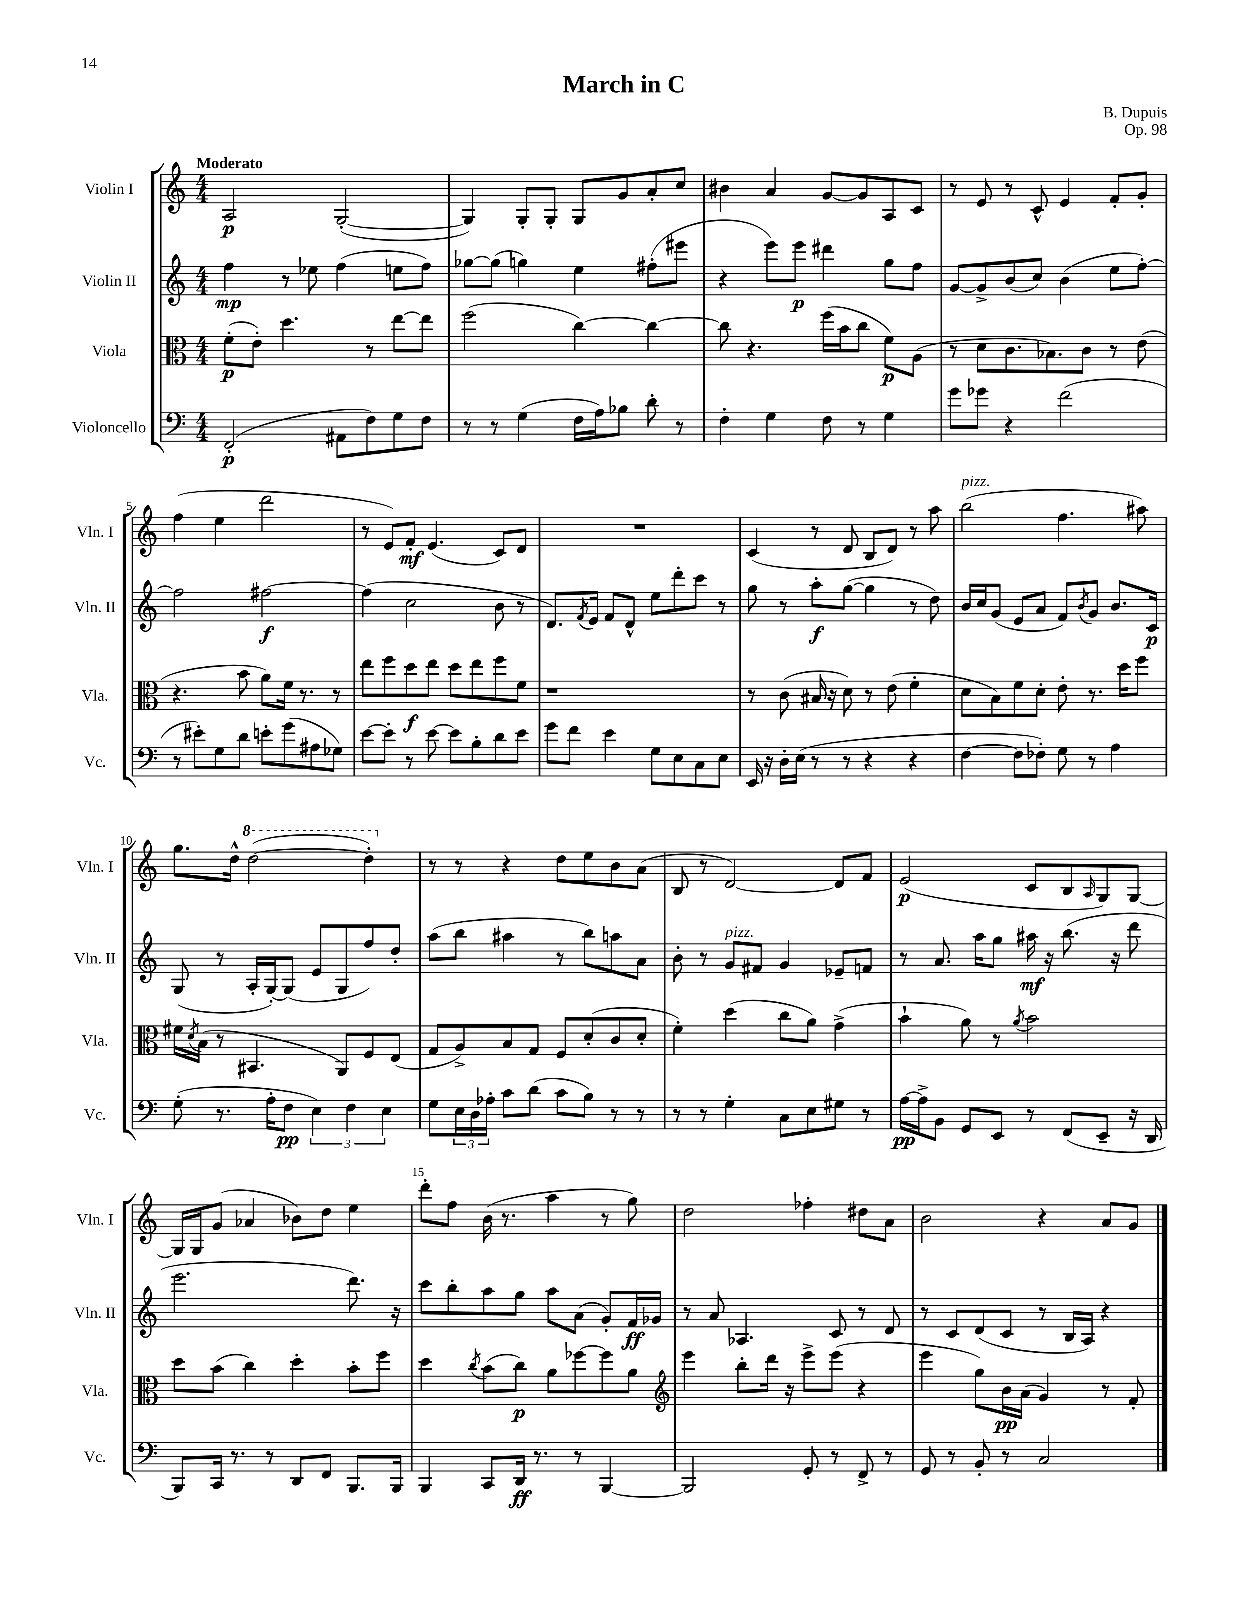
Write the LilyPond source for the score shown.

\header { title = "March in C" composer = "B. Dupuis" opus = "Op. 98" }
<<
\new StaffGroup <<
\new Staff = "s0" \with { instrumentName = "Violin I" shortInstrumentName = "Vln. I" } {
    \clef treble \key c \major \numericTimeSignature \time 4/4 \tempo "Moderato"
    a2\p g2~-.( |
    g4) g8-. g8-. g8 g'8 a'8-. c''8 |
    bis'4 a'4 g'8~ g'8 a8 c'8 |
    r8 e'8 r8 c'8-^ e'4 f'8-. g'8-. |
    f''4( e''4 d'''2 |
    r8 e'8) f'8-.\mf e'4.( c'8) d'8 |
    R1 |
    c'4( r8 d'8 b8 d'8) r8 a''8 |
    b''2^\markup { \italic "pizz." }( f''4. ais''8) |
    g''8. d''16-^ \ottava #1 d'''2~( d'''4-.) \ottava #0 |
    r8 r8 r4 d''8 e''8 b'8 a'8( |
    b8 r8 d'2~) d'8 f'8 |
    e'2\p( c'8 b8 \grace { a16 } g8) g8~ |
    g16 g16 g'8( aes'4 bes'8) d''8 e''4 |
    d'''8-. f''8 b'16( r8. a''4 r8 g''8) |
    d''2 fes''4-. dis''8 a'8 |
    b'2 r4 a'8 g'8 \bar "|." |
}
\new Staff = "s1" \with { instrumentName = "Violin II" shortInstrumentName = "Vln. II" } {
    \clef treble \key c \major \numericTimeSignature \time 4/4
    f''4\mp r8 ees''8 f''4( e''8 f''8) |
    ges''8~ ges''8( g''4) e''4 fis''8-.( eis'''8 |
    r4 e'''8) e'''8\p dis'''4 g''8 f''8 |
    g'8~ g'8-> b'8( c''8) b'4( e''8 f''8~-.) |
    f''2 fis''2~\f |
    fis''4( c''2 b'8 r8 |
    d'8.) \acciaccatura { f'8 } e'16 f'8 d'8-^ e''8 d'''8-. c'''8 r8 |
    g''8 r8 a''8-.\f g''8~( g''4 r8 d''8) |
    b'16 c''16 g'8( e'8 a'8 f'8) \acciaccatura { b'8 } g'8 b'8. c'16\p |
    g8( r8 a16-. g16~-.) g8( e'8 g8 f''8) d''8-. |
    a''8( b''8 ais''4 r8 b''8) a''8 a'8 |
    b'8-. r8 g'8^\markup { \italic "pizz." } fis'8 g'4 ees'8-- f'8 |
    r8 a'8. a''16 g''8 ais''16\mf r16 b''8.( r16 d'''8 |
    e'''2. d'''8.) r16 |
    c'''8 b''8-. a''8 g''8 a''8 a'8( g'8-.) f'16\ff ges'16 |
    r8 a'8 aes4. c'8 r8 d'8 |
    r8 c'8 d'8( c'8 r8 b16 a16) r4 \bar "|." |
}
\new Staff = "s2" \with { instrumentName = "Viola" shortInstrumentName = "Vla." } {
    \clef alto \key c \major \numericTimeSignature \time 4/4
    f'8-.\p( e'8-.) d''4. r8 e''8~ e''8 |
    f''2( c''4~) c''4~ |
    c''8 r4. f''16( b'16 c''8 f'8\p) a8( |
    r8 d'8 c'8. bes8.) c'8 r8 e'8( |
    r4. b'8 a'8) f'16 r8. r8 |
    e''8 f''8 d''8\f e''8 d''8 e''8 f''8 f'8 |
    r1 |
    r8 c'8( bis16 r16 d'8) r8 e'8( f'4-. |
    d'8 b8) f'8 d'8-. e'8-. r8. d''16 f''8 |
    fis'16 \acciaccatura { d'8 } b16( r8 bis,4. a,8) f8 e8( |
    g8 a8->) b8 g8 f8 d'8-.( c'8 d'8-. |
    f'4-.) d''4( c''8 a'8) g'4->( |
    b'4-! a'8) r8 \acciaccatura { a'8 } b'2 |
    d''8 b'8( c''4) d''4-. b'8-. f''8 |
    d''4 \acciaccatura { c''8 } b'8( c''8\p) a'8 fes''8~ fes''8 a'8 |
    \clef treble e'''4 b''8-. d'''16 r16 e'''8-> e'''8( r4 |
    e'''4 g''8) b'16\pp a'16( g'4) r8 f'8-. \bar "|." |
}
\new Staff = "s3" \with { instrumentName = "Violoncello" shortInstrumentName = "Vc." } {
    \clef bass \key c \major \numericTimeSignature \time 4/4
    f,2-.\p( ais,8 f8) g8 f8 |
    r8 r8 g4( f16 a16) bes8 d'8-. r8 |
    f4-. g4 f8 r8 g4 |
    g'8 ges'8 r4 f'2( |
    r8 eis'8-.) g8 d'8 e'8-. g'8( ais8 ges8) |
    e'8~ e'8-. r8 e'8~ e'8 b8-. d'8 e'8 |
    g'8 f'8 e'4 g8 e8 c8 e8 |
    e,16 r16 d16-. e16( r8 r8 r4 r4 |
    f4~ f8 fes8-.) g8 r8 a4 |
    g8-.( r8. a16-. f8\pp \tuplet 3/2 { e4) f4 e4 } |
    g8 \tuplet 3/2 { e16 d16 aes16-. } c'8 d'8( c'8 b8) r8 r8 |
    r8 r8 g4-. c8 e8 gis8 r8 |
    a16~\pp a16-> b,8 g,8 e,8 r8 f,8( e,8-- r16 d,16 |
    b,,8) c,16 r8. r8 d,8 f,8 b,,8. b,,16 |
    b,,4 c,8 d,16\ff r8. r8 b,,4~ |
    b,,2 g,8-. r8 f,8-> r8 |
    g,8 r8 b,8-. r8 c2 \bar "|." |
}
>>
>>
\layout { \context { \Score \override BarNumber.break-visibility = ##(#f #t #t) barNumberVisibility = #(every-nth-bar-number-visible 5) } }
